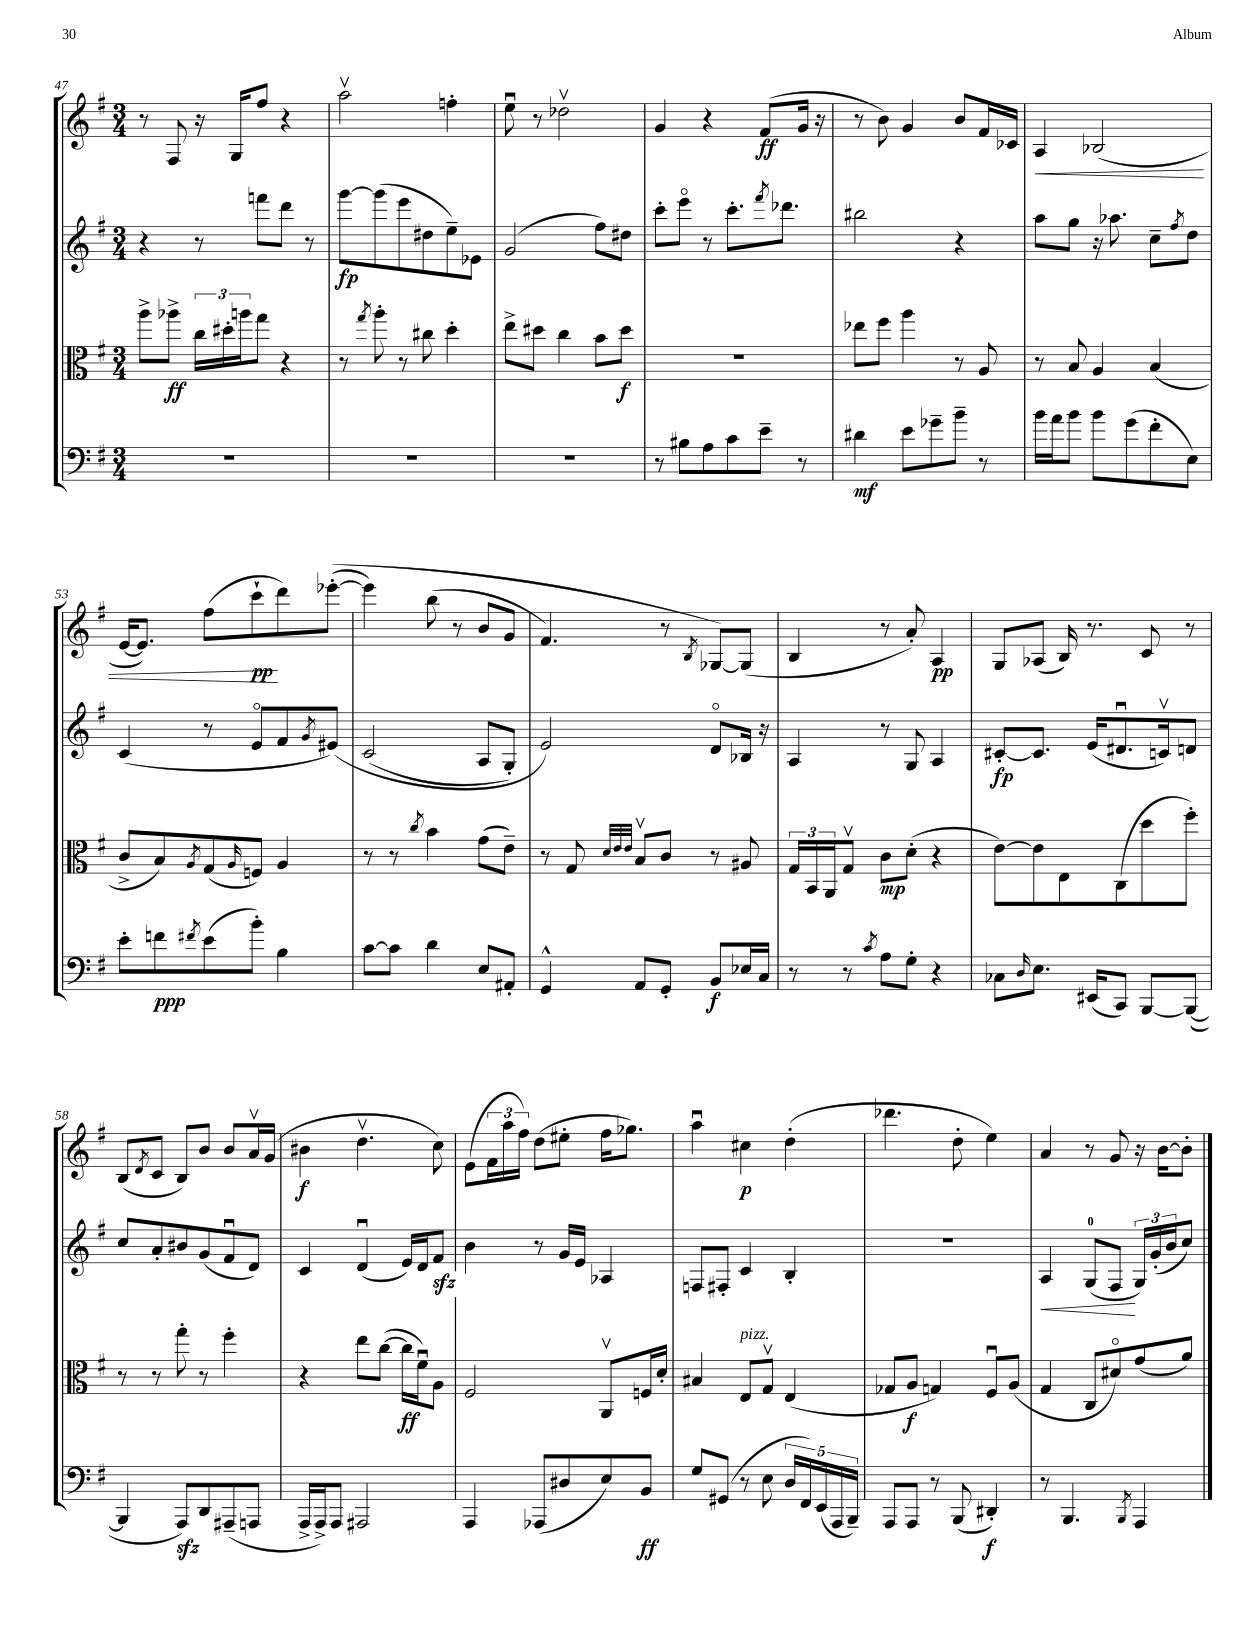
<<
\new StaffGroup <<
\new Staff = "s0" {
    \clef treble \key g \major \numericTimeSignature \time 3/4
    r8 fis8 r16 g16 fis''8 r4 |
    a''2\upbow f''4-. |
    e''8\downbow r8 des''2\upbow |
    g'4 r4 fis'8\ff( g'16 r16 |
    r8 b'8) g'4 b'8 fis'16 ces'16 |
    a4\< bes2( |
    e'16~ e'8.) fis''8( c'''8-!\pp\! d'''8) ees'''8~-.(\( |
    ees'''4) b''8( r8 b'8 g'8 |
    fis'4.) r8 \acciaccatura { b8 } ges8~\) ges8( |
    b4 r8 a'8-.) a4\pp |
    g8 aes8( b16) r8. c'8 r8 |
    b8( \acciaccatura { d'8 } c'8 b8) b'8 b'8 a'16\upbow g'16( |
    bis'4\f d''4.\upbow c''8) |
    e'8( \tuplet 3/2 { fis'16 a''16 fis''16) } d''8( eis''8-. fis''16 ges''8.) |
    a''4\downbow cis''4\p d''4-.( |
    des'''4. d''8-. e''4) |
    a'4 r8 g'8 r16 b'16~ b'8-. \bar "|." |
}
\new Staff = "s1" {
    \clef treble \key g \major \numericTimeSignature \time 3/4
    r4 r8 f'''8 d'''8 r8 |
    g'''8~\fp g'''8( e'''8 dis''8 e''8--) ees'8 |
    g'2( fis''8) dis''8 |
    c'''8-. e'''8\flageolet r8 c'''8.-. \acciaccatura { fis'''8 } des'''8. |
    bis''2 r4 |
    a''8 g''8 r16 aes''8. c''8-- \acciaccatura { fis''8 } d''8 |
    c'4( r8 e'8\flageolet fis'8 \acciaccatura { g'8 } eis'8)\( |
    c'2( a8 g8-.) |
    e'2\) d'8\flageolet bes16 r16 |
    a4 r8 g8 a4 |
    cis'8~-.\fp cis'8. e'16( dis'8.\downbow c'16\upbow) d'8 |
    c''8 a'8-. bis'8 g'8( fis'8\downbow d'8) |
    c'4 d'4\downbow( e'16) d'16 fis'8\sfz |
    b'4 r8 g'16 e'16 aes4 |
    f8 fis8-. c'4 b4-. |
    R2. |
    a4\< g8-0( fis8\! \tuplet 3/2 { g16) g'16-.( b'16 } c''8) \bar "|." |
}
\new Staff = "s2" {
    \clef alto \key g \major \numericTimeSignature \time 3/4
    a''8-> aes''8->\ff \tuplet 3/2 { c''16 dis''16-. a''16 } g''8 r4 |
    r8 \acciaccatura { g''8 } a''8-. r8 cis''8 d''4-. |
    e''8-> dis''8 c''4 b'8 dis''8\f |
    R2. |
    ees''8 fis''8 a''4 r8 a8 |
    r8 b8 a4 b4( |
    c'8-> b8) \acciaccatura { a8 } g8( \grace { a16 } f8) a4 |
    r8 r8 \acciaccatura { c''8 } b'4 g'8( e'8--) |
    r8 g8 \grace { d'32 e'32 e'32 } b8\upbow c'8 r8 ais8 |
    \tuplet 3/2 { g16 b,16 a,16 } g8\upbow c'8\mp d'8-.( r4 |
    e'8~) e'8 e8 c8( d''8 fis''8-.) |
    r8 r8 g''8-. r8 fis''4-. |
    r4 e''8 c''8~( c''16\ff fis'16\downbow) a8 |
    fis2 a,8\upbow f16 d'16-. |
    bis4 e8^\markup { \italic "pizz." } g8\upbow e4( |
    ges8 a8\f g4) fis8\downbow a8( |
    g4 c8 dis'8\flageolet) g'8( a'8) \bar "|." |
}
\new Staff = "s3" {
    \clef bass \key g \major \numericTimeSignature \time 3/4
    R2. |
    R2. |
    R2. |
    r8 bis8 a8 c'8 e'8-- r8 |
    dis'4\mf e'8 ges'8-- b'8-- r8 |
    b'16 a'16 b'8 b'8 g'8( fis'8-. e8) |
    e'8-. f'8\ppp \acciaccatura { fis'8 } e'8( b'8-.) b4 |
    c'8~ c'8 d'4 e8 ais,8-. |
    g,4-^ a,8 g,8-. b,8\f ees16 c16 |
    r8 r8 \acciaccatura { c'8 } a8 g8-. r4 |
    ces8 \grace { d16 } e8. eis,16( c,8) b,,8~ b,,8~( |
    b,,4 a,,8\sfz) d,8 ais,,8--( a,,8 |
    a,,16-> a,,16->) a,,8 ais,,2 |
    a,,4 aes,,8( dis8 e8) b,8\ff |
    g8 gis,8( r8 e8 \tuplet 5/4 { d16 fis,16) e,16( a,,16 b,,16--) } |
    a,,8 a,,8 r8 b,,8( dis,4-.\f) |
    r8 b,,4. \acciaccatura { b,,8 } a,,4 \bar "|." |
}
>>
>>
\layout { \context { \Score currentBarNumber = #47 } }
